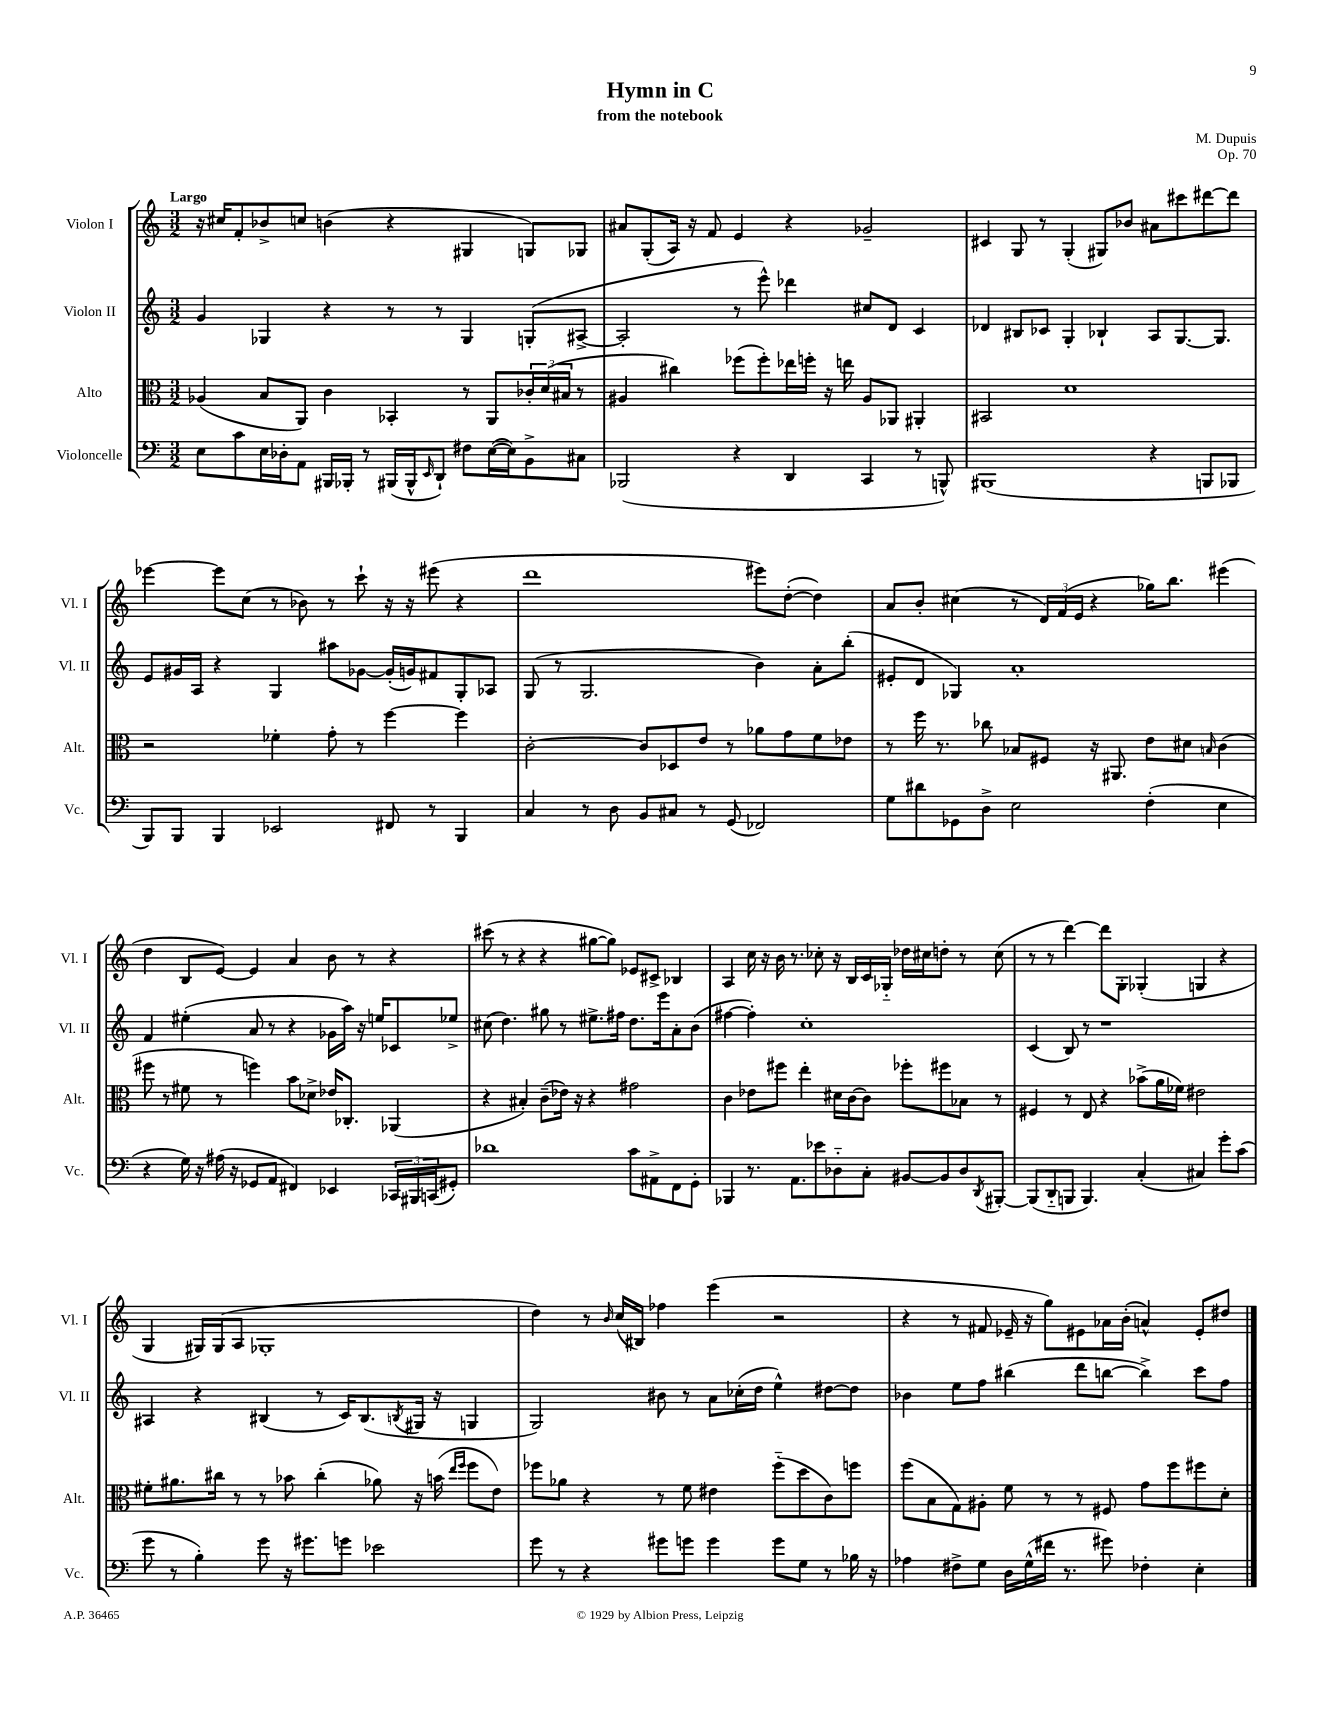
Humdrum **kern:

**kern	**kern	**kern	**kern
*part4	*part3	*part2	*part1
*staff4	*staff3	*staff2	*staff1
*I"Violoncelle	*I"Alto	*I"Violon II	*I"Violon I
*I'Vc.	*I'Alt.	*I'Vl. II	*I'Vl. I
*clefF4	*clefC3	*clefG2	*clefG2
*k[]	*k[]	*k[]	*k[]
*M3/2	*M3/2	*M3/2	*M3/2
=1	=1	=1	=1
!	!	!	!LO:TX:a:B:t=Largo
8E\L	(4A-X/	4g/	16r
.	.	.	16cc#X/KL
8c\	.	.	8f'/
16E\L	8B/L	4G-X/	8b-X^/
16D-X'\J	.	.	.
8AA\J	8AA/J)	.	8ccn/J
16BBB#X/LL	4c\	4r	(4bn\
16BBB-X'/JJ	.	.	.
8r	.	.	.
(16BBB#X/LL	4BB-X'/	8r	4r
16BBB#^^/J	.	.	.
16qqEE/	.	.	.
8DD`/J)	.	8r	.
8F#X\L	8r	4G-/	4G#X/
([16E\L	8AA/L	.	.
16E\J])	.	.	.
8BB^\	24c-X'/L	(8Gn'/L	8Gn/L)
.	(24d/	.	.
.	24B#X/JJ	.	.
8C#X\J	8r	[8A#X^/J	8G-X/J
=2	=2	=2	=2
(2BBB-X/	4A#X/	2A#'/]	8a#X/L
.	.	.	(8G'/
.	4cc#X\)	.	16A/Jk)
.	.	.	16r
.	.	.	8f/
4r	(8ff-X\L	8r	4e/
.	8ff-'\)	8eee^^\)	.
4DD/	16ee-X\L	4ddd-X\	4r
.	16ffn'\JJ	.	.
.	16r	.	.
.	16een\	.	.
4CC/	8A#/L	8cc#X/L	2g-X~/
.	8AA-X/J	8d/J	.
8r	4AA#X'/	4c/	.
8BBBn^^/)	.	.	.
=3	=3	=3	=3
(1BBB#X	2BB#X/	4d-X/	4c#X/
.	.	8B#X/L	8G/
.	.	8c-X/J	8r
.	1d	4G'/	(4G'/
.	.	4B-X`/	8G#X/L)
.	.	.	8b-X/J
4r	.	8A/L	8a#X\L
.	.	[8.G/	8ccc#X\
8BBBn/L	.	.	[8ddd#X\
.	.	8.G/J]	.
8BBB-X/J	.	.	8ddd#\J]
!!LO:LB:g=z
=4	=4	=4	=4
8BBB/L)	2r	8e/L	[4eee-X\
8BBB/J	.	16g#X/L	.
.	.	16A/JJ	.
4BBB/	.	4r	8eee-\L]
.	.	.	(8cc\J
2EE-X/	4f-X'\	4G/	8r
.	.	.	8b-X\)
.	8g'\	8aa#X\L	8r
.	8r	[8g-X\J	8ccc`\
8FF#X/	[4ff\	(16g-'/LL]	16r
.	.	16gn/J)	16r
8r	.	8f#X/	(8eee#X\
4BBB/	4ff\]	8G'/	4r
.	.	8A-X/J	.
=5	=5	=5	=5
4C/	[2c'\	(8G/	1ddd
.	.	8r	.
8r	.	2.G/	.
8D\	.	.	.
8BB/L	8c/L]	.	.
8C#X/J	8D-X/	.	.
8r	8e/J	.	.
(8GG/	8r	.	.
2FF-X/)	8a-X\L	4b\)	8eee#X\L)
.	8g\	.	([8dd'\J
.	8f\	8a'\L	4dd\])
.	8e-X\J	(8bb'\J	.
=6	=6	=6	=6
8G\L	8r	8e#X'/L	8a/L
8d#X\	16ff\	8d/J	8b'/J
.	8.r	.	.
8GG-X\	.	4G-X/)	(4cc#X\
8D^\J	8cc-X\	.	.
2E\	8B-X/L	1a'	8r
.	8F#X/J	.	24d/LL)
.	.	.	(24f/
.	.	.	24e/JJ
.	16r	.	4r
.	8.AA#X/	.	.
(4F'\	8e\L	.	16gg-X\KL)
.	.	.	8.bb\J
.	8d#X\J	.	.
.	16qqBn/	.	.
4E\	(4c\	.	(4eee#X\
!!LO:LB:g=z
=7	=7	=7	=7
4r	8ff#X\	4f/	4dd\
.	8r	.	.
16G\)	8f#X\	(4ee#X'\	8B/L
16r	.	.	.
(16A#X\	8r	.	[8e/J)
16r	.	.	.
8GG-X/L	4ffn\)	8a/	4e/]
8AA/J	.	8r	.
4FF#X/)	8b\L	4r	4a/
.	8d-X^\J	.	.
4EE-X/	16e-X/KL	16g-X\LL	8b\
.	8.C-X'/J	16aa\JJ)	.
.	.	16r	8r
.	.	16een/KL	.
24CC-X/LL	(4AA-X/	8c-X/	4r
24BBB#X/	.	.	.
(24CCn/J	.	.	.
8GG#X'/J)	.	8ee-X^/J	.
=8	=8	=8	=8
1d-X	4r	(8cc#X\	(8ccc#X\
.	.	4.dd\)	8r
.	4B#X'/)	.	4r
.	(8c~\L	8gg#X\	4r
.	16e-X\Jk)	8r	.
.	16r	.	.
.	4r	8.ee#X^\L	[8gg#X\L
.	.	.	8gg#\J])
.	.	16ff#X\Jk	.
8c\L	2g#X\	8.dd\L	8e-X/L
8AA#X^\	.	.	8c#X^/J
.	.	16eee\k	.
8FF\	.	8a'\	4B-X/
8GG'\J	.	(8b\J	.
=9	=9	=9	=9
4BBB-X/	4c\	[4ff#X\	4A/
8.r	8e-X\L	4ff#'\])	16cc\
.	.	.	16r
.	8ff#X\J	.	16b\
8.AA\L	.	.	8.r
.	4ee'\	1cc'	.
8e-X\	.	.	8cc-X'\
8D-X\	16d#X\LL	.	16r
.	[16c\J	.	16B/LL
8C'\J	8c\J]	.	16c/
.	.	.	16G-X/JJ
[8BB#X/L	8ff-X'\L	.	16dd-X\LL
.	.	.	16cc#X\J
8BB#/]	8ff#X\	.	8ddn'\J
8D-/	8B-X\J	.	8r
8qDD/	.	.	.
[8BBB#X'/J	8r	.	(8cc#\
=10	=10	=10	=10
(8BBB#/L]	4F#X/	(4c/	8r
8DD/	.	.	8r
8BBBn/J	8r	8B/)	[4ddd\)
4.BBB/)	8E/	8r	.
.	4r	1r	8ddd\L]
.	.	.	8G'\J
(4C'/	(8b-X^\L	.	(4G-X'/
.	16a\L	.	.
.	16f-X\JJ)	.	.
4C#X/)	2e#X\	.	4Gn/
8g'\L	.	.	4r
(8c\J	.	.	.
!!LO:LB:g=z
=11	=11	=11	=11
8g\	8f#X'\L	4A#X/	4G/
8r	8.a#X\	.	.
4B'\)	.	4r	16G#X/LL)
.	16cc#X\Jk	.	(16G#/J
.	8r	.	8A/J
8g\	8r	(4B#X/	1G-X'
16r	8b-X\	.	.
8.g#X\L	.	.	.
.	(4cc#'\	8r	.
8gn\J	.	16c/KL)	.
.	.	(8.B#/	.
2e-X\	8a-X\)	.	.
.	.	8qBn/	.
.	16r	16G#X/Jk	.
.	(16bn\	16r	.
.	16qqee/LL	.	.
.	16qqff/JJ	.	.
.	8ff\L	4Gn/	.
.	8e\J)	.	.
=12	=12	=12	=12
8g\	8ff-X\L	2G/)	4dd\)
8r	8a-X\J	.	.
4r	4r	.	8r
.	.	.	16qqb/
.	.	.	(16cc/LL
.	.	.	16B#X/JJ)
8g#X\L	8r	8b#X\	4ff-X\
8gn\J	8f\	8r	.
4g\	4e#X\	8a\L	(4eee\
.	.	(16cc-X'\L	.
.	.	16dd\JJ	.
8g\L	(8ff-\L	4ee^^\)	2r
8G\J	8dd\	.	.
8r	8c\)	[8dd#X\L	.
16B-X\	8ffn\J	8dd#\J]	.
16r	.	.	.
=13	=13	=13	=13
4A-X\	(8ff\L	4b-X\	4r
.	8B\	.	.
8F#X^\L	8G\)	8ee\L	8r
8G\J	8A#X'\J	8ff\J	8f#X/
16D\LL	8f\	(4bb#X\	16e-X~/
(16G^^\	.	.	16r
16f#X\JJ	8r	.	8gg\L)
8.r	.	.	.
.	8r	8ddd\L	8e#X\
8g#X\)	8F#X/	[8bbn\J	16a-X\L
.	.	.	(16b'\JJ
4F-X'\	8g\L	4bb^\])	4an^^/)
.	8ff\	.	.
4E'\	8ff#X\	8ccc\L	8e#'/L
.	8d'\J	8ff\J	8dd#X/J
==	==	==	==
*-	*-	*-	*-
